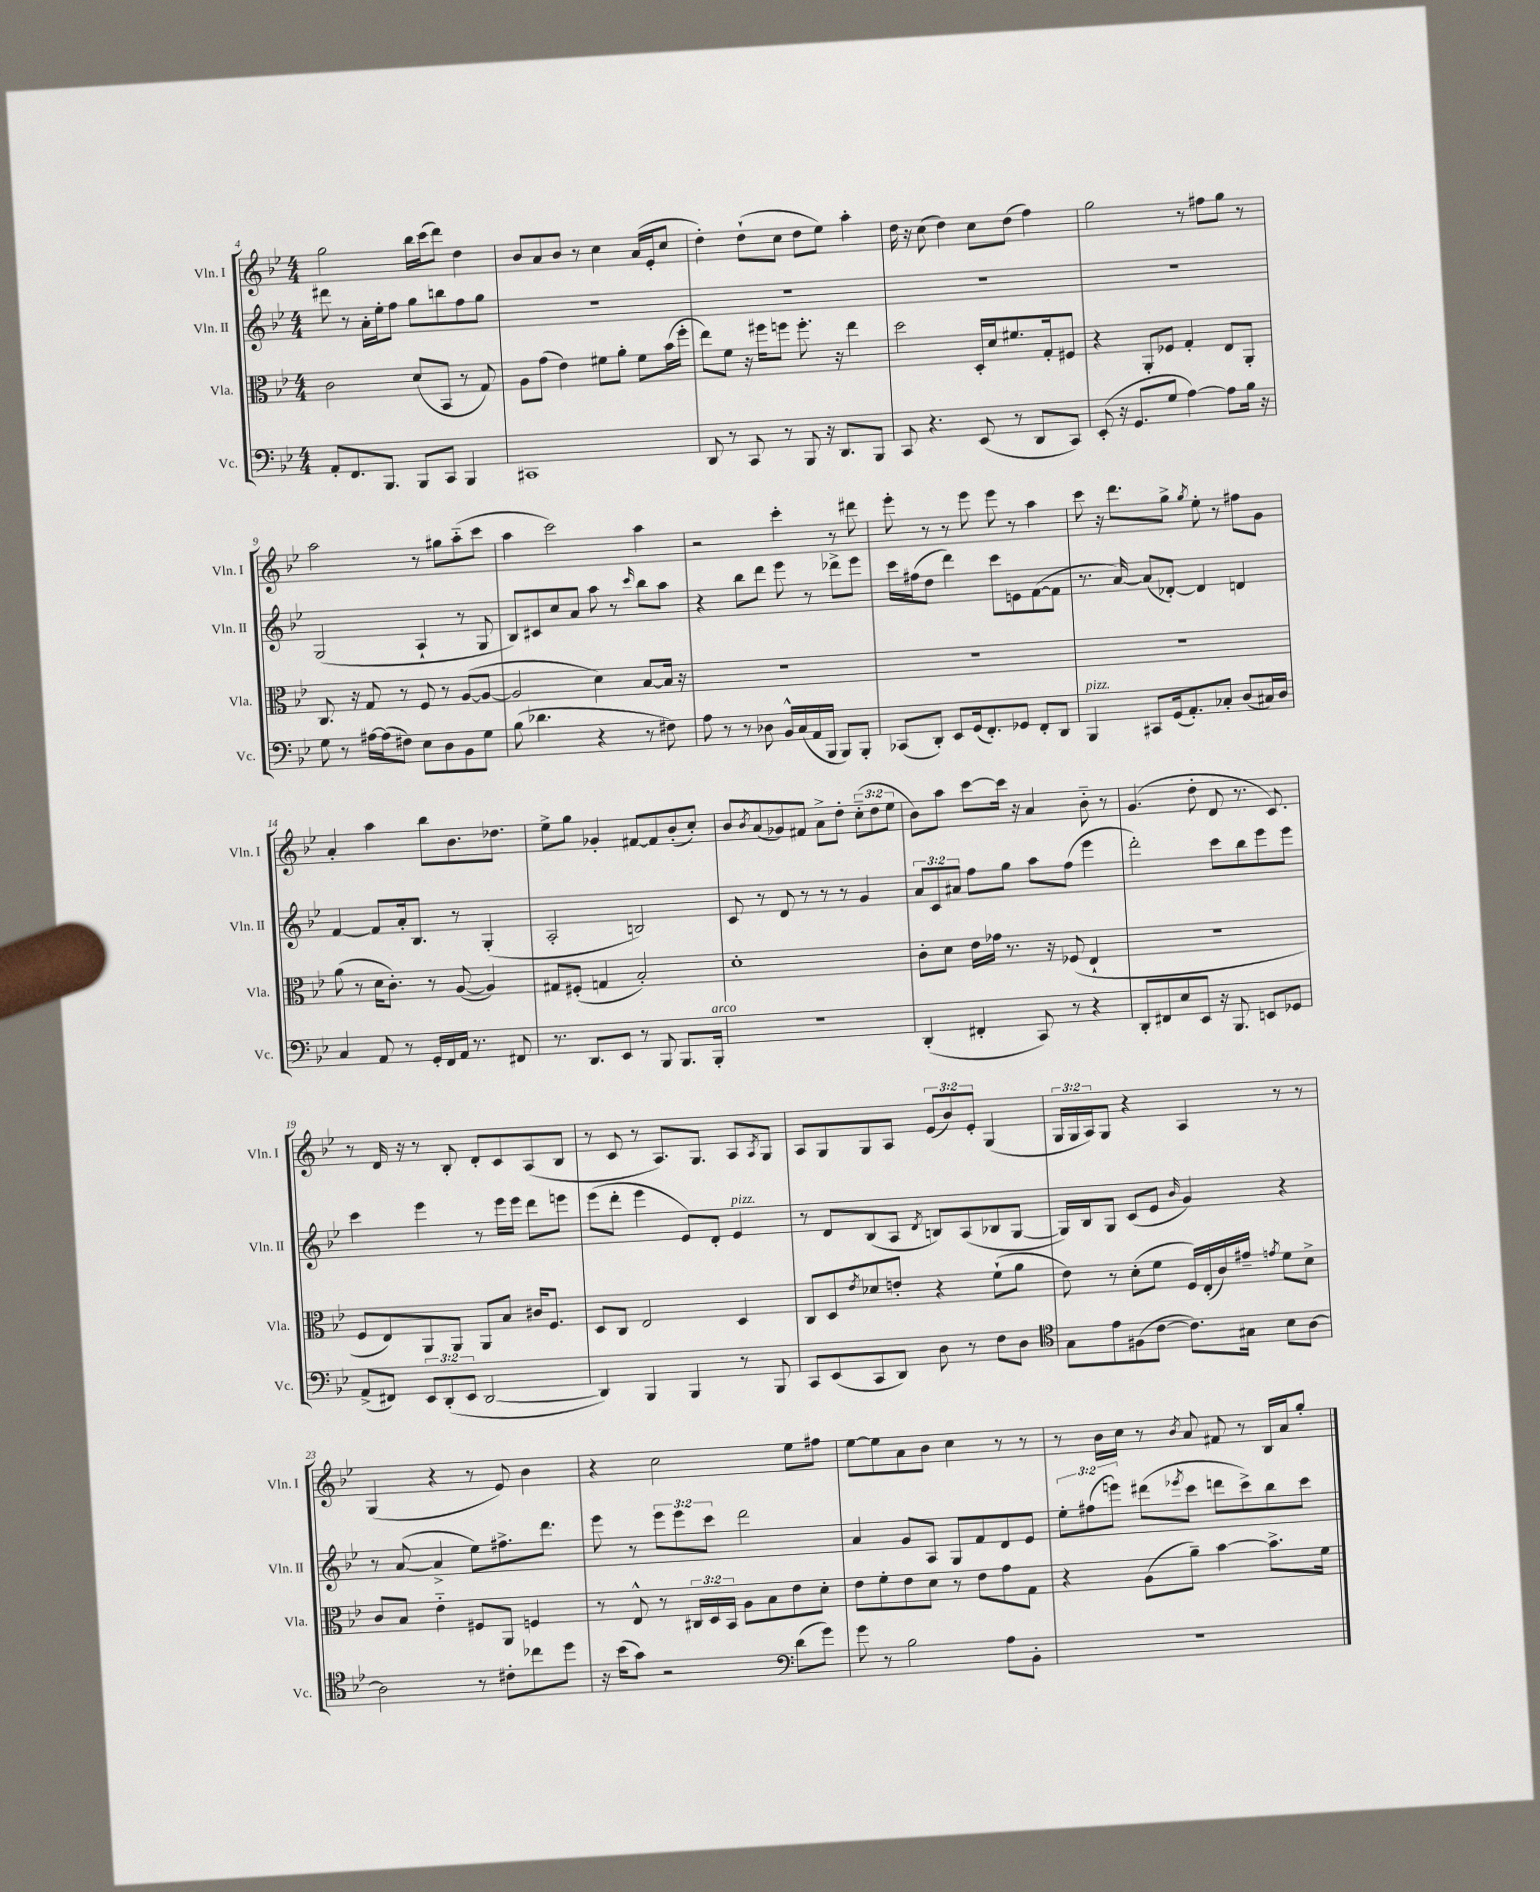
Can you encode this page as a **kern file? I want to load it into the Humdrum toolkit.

**kern	**kern	**kern	**kern
*part4	*part3	*part2	*part1
*staff4	*staff3	*staff2	*staff1
*I"Vc.	*I"Vla.	*I"Vln. II	*I"Vln. I
*I'Vc.	*I'Vla.	*I'Vln. II	*I'Vln. I
*clefF4	*clefC3	*clefG2	*clefG2
*k[b-e-]	*k[b-e-]	*k[b-e-]	*k[b-e-]
*M4/4	*M4/4	*M4/4	*M4/4
=4	=4	=4	=4
8AA'/L	2c\	8ddd#X\	2gg\
8.FF/	.	8r	.
.	.	16a'\LL	.
8.BBB-/J	.	16ee-'\J	.
.	.	8ff\J	.
8BBB-/L	(8d/L	8gg\L	16bb-\LL
.	.	.	(16ccc\J
8CC/J	8BB-/J	8bbn\	8ddd\J)
4BBB-/	8r	8ff\	4dd\
.	8G/)	8gg\J	.
=5	=5	=5	=5
1CC#X	8A\L	1r	8b-/L
.	(8g\J	.	8a/
.	4e-\)	.	8b-/J
.	.	.	8r
.	8f#X\L	.	4cc\
.	8a'\J	.	.
.	8f#\L	.	(16a/LL
.	.	.	16e-'/J
.	(16b-\L	.	8cc/J
.	16ff'\JJ	.	.
=6	=6	=6	=6
8DD/	8ee-\L)	1r	4dd'\)
8r	8f\J	.	.
8CC/	16r	.	(8dd`\L
.	16ff#X\KL	.	.
8r	8ffn\J	.	8cc\J
8BBB-/	8.ff'\	.	8dd\L
16r	.	.	8ee-\J)
8.DD/L	16r	.	.
.	4ee-\	.	4aa'\
8BBB-/J	.	.	.
=7	=7	=7	=7
8CC/	2dd\	1r	16dd\
.	.	.	16r
4.r	.	.	(8cc\
.	.	.	4dd\)
(8EE-/	16D'/LL	.	8cc\L
.	16d/J	.	.
8r	8.f#X/	.	(8dd\J
8DD/L	.	.	4ff\)
.	16G'/k	.	.
8CC/J)	8F#X/J	.	.
=8	=8	=8	=8
(8EE-'/	4r	1r	2gg\
16r	.	.	.
8.GG/L	.	.	.
.	8AA'/L	.	.
8G/J	8F-X/J	.	.
[4A\)	4G'/	.	8r
.	.	.	8ff#X\L
8A\L]	8E-/L	.	8gg\J
16B-\Jk	8AA'/J	.	8r
16r	.	.	.
!!LO:LB:g=z
=9	=9	=9	=9
8G\	8.C/	(2G/	2aa\
8r	.	.	.
.	16r	.	.
[16A#X\LL	8G/	.	.
(16A#\J]	.	.	.
8F#X\J)	8r	.	.
8E-\L	8F/	4A`/	8r
8D\	8r	.	8gg#X\L
8BB-\	([8A/L	8r	(8aa\
8G\J	8A/J_	8G/	8ccc\J
=10	=10	=10	=10
(8B-\	2A/]	8B-/L)	4aa\
4.d-X\	.	8c#X/	.
.	.	8cc/	2ccc\)
.	.	8a/J	.
4r	4d\)	8aa\	.
.	.	8r	.
.	.	16qqccc/	.
8r	[8B-/L	8bb-\L	4aa\
8F#X\)	16B-/Jk]	8aa\J	.
.	16r	.	.
=11	=11	=11	=11
8A\	1r	4r	2r
8r	.	.	.
8r	.	8bb-\L	.
8D-X\	.	8ddd\J	.
16BB-^^/LL	.	8eee-\	4ccc'\
(16C/	.	.	.
16AA/	.	8r	.
16BBB-/JJ	.	.	.
8BBB-/L)	.	8ddd-X^\L	8r
8BBB-'/J	.	8eee-\J	8ddd#X\
=12	=12	=12	=12
(8CC-X/L	1r	16ccc\LL	8eee-'\
.	.	(16ff#X\J	.
8DD'/J)	.	8dd\J	8r
8EE-/L	.	4ddd\)	8r
(16GG/k	.	.	8eee-\
8.FF'/)	.	.	.
.	.	8ccc\L	8eee-\
8GG-X/J	.	8en\	8r
8FF'/L	.	([8f\	4aa\
8DD/J	.	8f\J]	.
=13	=13	=13	=13
!LO:TX:a:i:t=pizz.	!	!	!
4BBB-/	1r	8.r	8ccc\
.	.	.	16r
.	.	[16a/)	8.ddd\L
8CC#X/L	.	(8a/L]	.
(16GG/k	.	[8d-X'/J)	8gg^\J
8.AA'/)	.	.	.
.	.	.	8qgg/
.	.	4d-/]	8ee-'\
8C-X'/J	.	.	8r
(8D/L	.	4dn/	8ff#X\L
16C#X/L)	.	.	8g\J
16D/JJ	.	.	.
!!LO:LB:g=z
=14	=14	=14	=14
4C/	(8a\	[4f/	4a'/
.	8r	.	.
8AA/	16d\KL	8f/L]	4aa\
.	8.c'\J)	.	.
8r	.	16a'/k	.
.	.	8.B-/J	.
16GG'/LL	8r	.	8bb-\L
16FF/	.	.	.
16AA/JJ	([8A/	8r	8.b-\
8.r	.	.	.
.	4A/])	(4G'/	.
.	.	.	8.dd-X\J
8FF#X/	.	.	.
=15	=15	=15	=15
8.r	8G#X/L	2A'/	8ee-^\L
.	(8F#X'/J	.	8gg\J
8.DD/L	.	.	.
.	4Gn/	.	4g-X'/
8EE-/J	.	.	.
8r	2B-'/)	2Bn/)	[8f#X/L
8BBB-/	.	.	8f#/]
8.BBB-/L	.	.	(8b-'/
.	.	.	8cc'/J)
!LO:TX:a:i:t=arco	!	!	!
16BBB-'/Jk	.	.	.
=16	=16	=16	=16
1r	1d'	8c/	8b-/L
.	.	.	8qb-/
.	.	8r	(8a/
.	.	8d/	8g-X/)
.	.	8r	8f#X/J
.	.	8r	8a^\L
.	.	8r	8dd'\J
.	.	4g/	(12cc\L
.	.	.	12dd\
.	.	.	12ee-\J
=17	=17	=17	=17
(4DD'/	8c'\L	12a/L	8b-\L)
.	.	12c/	.
.	8d\J	.	8aa\J
.	.	12a#X/J	.
4FF#X'/	16e-\LL	8ff\L	[8ccc\L
.	16g-X\JJ	.	.
.	8.r	8gg\J	16ccc\Jk]
.	.	.	16r
8CC/)	.	8aa\L	4a/
.	16r	.	.
8r	(8F-X/	(8ff\J	.
4r	4E-`/	4eee-\	8b-\
.	.	.	8r
=18	=18	=18	=18
8DD'/L	1r	2ddd'\)	(4.g/
8FF#X/	.	.	.
8E-/	.	.	.
8EE-/J	.	.	8dd'\
16r	.	8ccc\L	8d/
8.BBB-/	.	.	.
.	.	8bb-\	8.r
8EEn/L	.	8eee-\	.
.	.	.	8.c/)
8GG-X/J	.	8eee-\J	.
!!LO:LB:g=z
=19	=19	=19	=19
(8AA^/L	8F/L	4ccc\	8r
8FF#X/J)	8E-/)	.	16d/
.	.	.	16r
12EE-/L	8AA/	4eee-\	8r
(12DD'/	.	.	.
.	8AA/J	.	8B-'/
12EE-/J	.	.	.
[2DD/	8AA/L	8r	8d'/L
.	8B-/J	16eee-\LL	8c/
.	.	16eee-\JJ	.
.	16c#X/KL	8ddd\L	(8A/
.	8.F/J	.	.
.	.	8eeen\J	8B-/J
=20	=20	=20	=20
4DD/])	8D/L	(8eee-\L	8r
.	8C/J	8ddd'\J	8c/
4BBB-/	2E-/	4eee-\	8r
.	.	.	8.A/L)
4BBB-/	.	8e-/L)	.
.	.	.	8.G/J
.	.	8d'/J	.
!	!	!LO:TX:a:i:t=pizz.	!
8r	4D/	4e-/	8A/L
.	.	.	8qA/
8BBB-/	.	.	8G/J
=21	=21	=21	=21
8CC/L	8C/L	8r	8A/L
(8EE-/	8D/	8d/L	8G/
.	8qe-/	.	.
8CC/	8d-X/	(8B-/	8G/
8DD/J)	8en'/J	8A/J	8A/J
.	.	8qd/	.
8D\	4r	8Bn/L)	(12e-/L
.	.	.	12b-/)
8r	.	(8A/	.
.	.	.	12e-'/J
8F\L	(8f`\L	8B-X/	(4G/
8D\J	8a\J	[8G/J	.
=22	=22	=22	=22
*clefC4	*	*	*
8G\L	8e-\)	16G/LL])	24G/LL
.	.	.	24G/
.	.	16B-/J	.
.	.	.	24A/J)
8e-\	8r	8G/J	8G/J
(8F#X\	(8d'\L	(8c/L	4r
[8c\J	8f\J	8e-/J	.
.	.	16qqb-/	.
8.c\L])	16F/LL)	4g/)	4A/
.	(16E-'/	.	.
.	16c/)	.	.
16G#X\Jk	16g#X~/JJ	.	.
.	8qgn/	.	.
8B-\L	8f\L	4r	8r
[8A\J	8d^\J	.	8r
!!LO:LB:g=z
=23	=23	=23	=23
2A\]	8c/L	8r	(4G/
.	8B-/J	([8a/	.
.	4e-\	4a^/]	4r
8r	8F#X/L	8ee-\L)	8r
8c#X'\L	8AA/J	8.ff#X^\	8e-/)
8cc-X\	4Fn/	.	4b-\
.	.	8.ddd\J	.
8dd\J	.	.	.
=24	=24	=24	=24
16r	8r	8eee-\	4r
(16b-\KL	.	.	.
8g\J)	8E-^^/	8r	.
2r	8r	12eee-\L	2cc\
.	.	12eee-\	.
.	24C#X/LL	.	.
.	24D/	12ccc\J	.
.	24BB-/JJ	.	.
.	8A\L	2ddd\	.
.	8B-\	.	.
*clefF4	*	*	*
(8d\L	8e-\	.	8ee-\L
8g\J)	8d'\J	.	8ff#X\J
=25	=25	=25	=25
8g\	8e-\L	4a/	[8ee-\L
8r	8f'\	.	8ee-\]
2B-\	8e-\	8g/L	8a\
.	8d\J	8A/J	8b-\J
.	8r	8G/L	4cc\
.	8e-\L	8f/	.
8A\L	8g\	8d/	8r
8BB-'\J	8G\J	8e-/J	8r
=26	=26	=26	=26
1r	4r	12ee-'\L	8r
.	.	(12ff#X\	.
.	.	.	16b-\LL
.	.	12eeen\J)	.
.	.	.	16cc\JJ
.	(8A\L	(8ddd#X\L	8r
.	.	8qeee-X/	8qb-/
.	8a~\J)	8ccc\J	8a/
.	[4b-\	8dddn\L	8f#X/
.	.	8ccc^\)	8r
.	8.b-^\L]	8bb-\	16B-/LL
.	.	.	16a/J
.	.	8ccc\J	8gg'/J
.	16f\Jk	.	.
==	==	==	==
*-	*-	*-	*-
